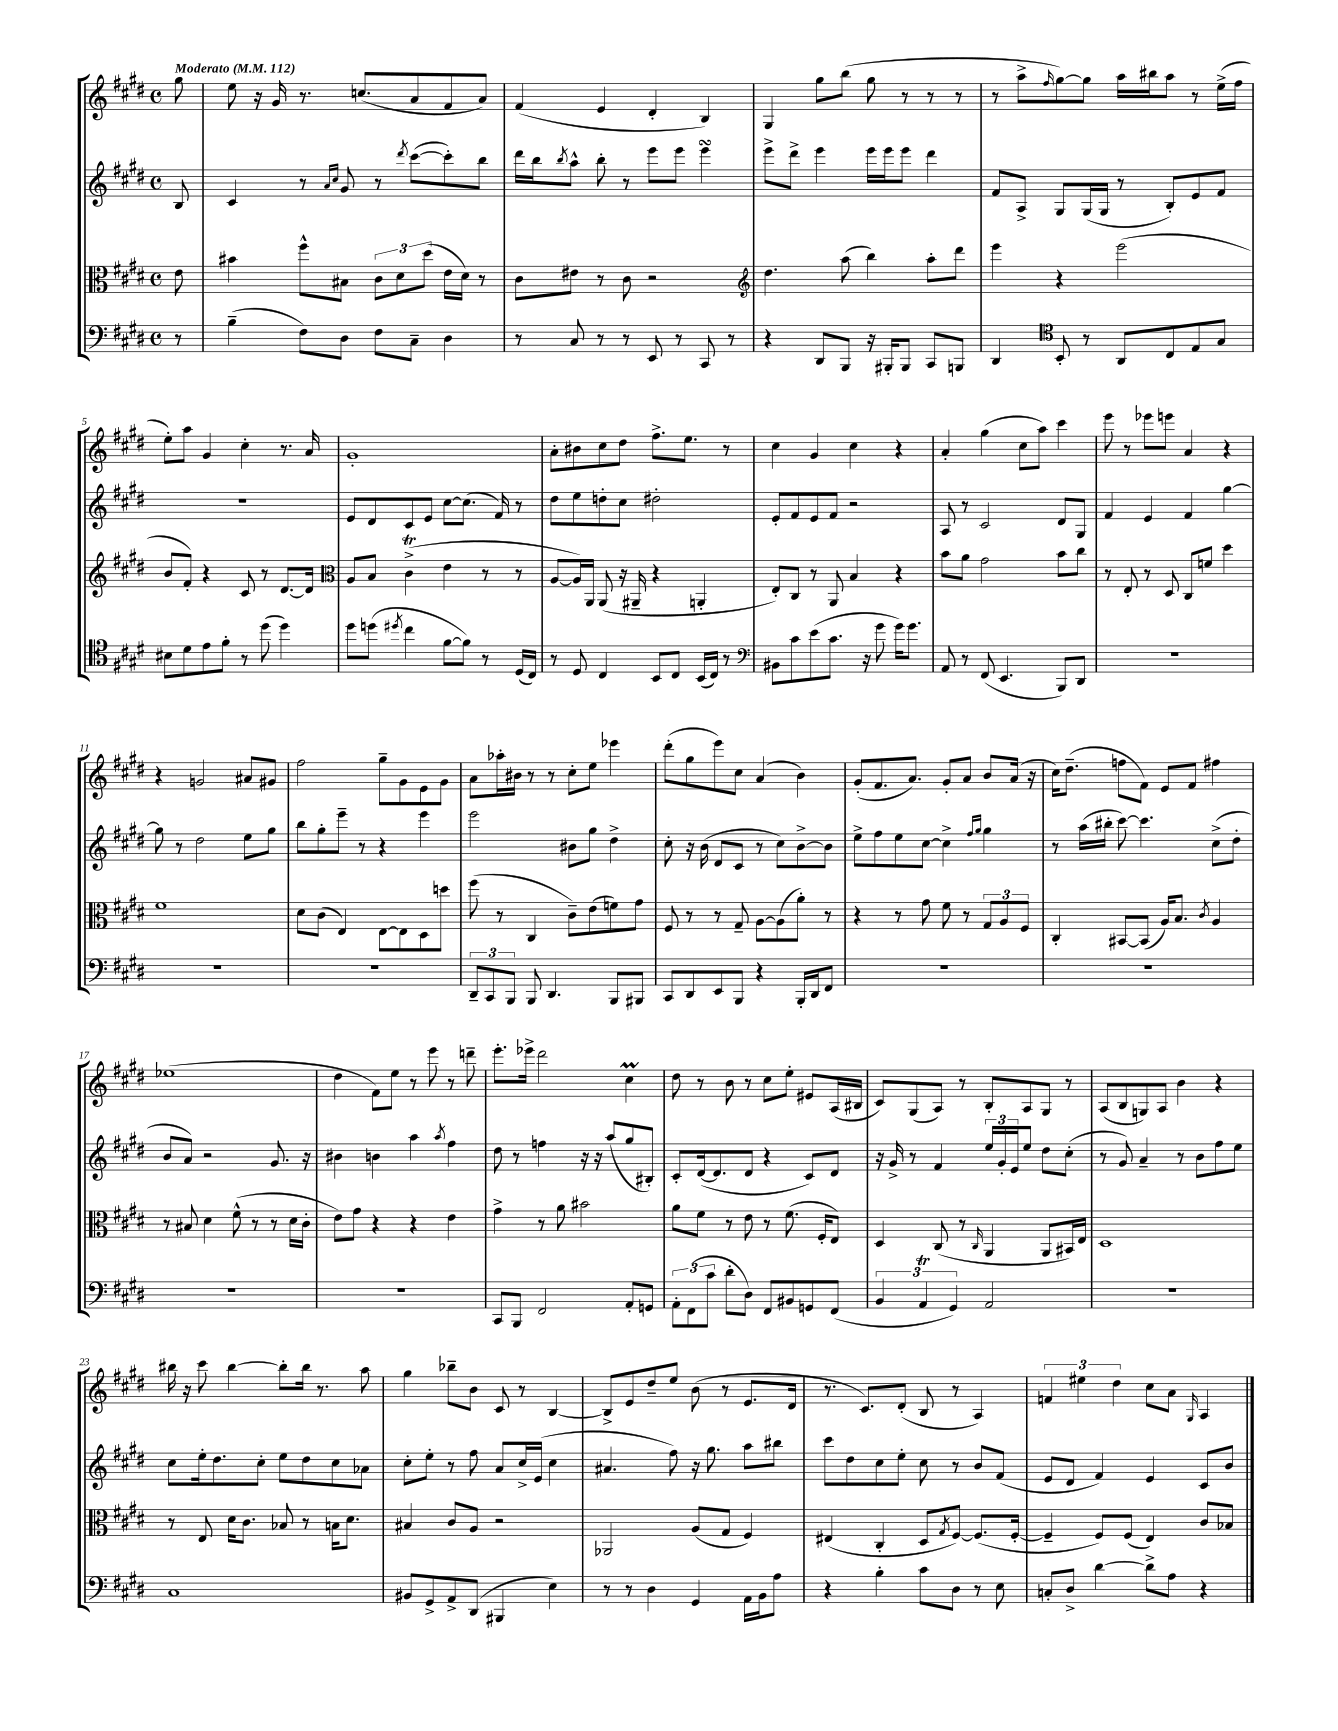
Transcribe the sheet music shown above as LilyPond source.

<<
\new StaffGroup <<
\new Staff = "s0" {
    \clef treble \key e \major \defaultTimeSignature \time 4/4 \partial 8 \tempo "Moderato" 4 = 112
    gis''8 |
    e''8 r16 gis'16 r8. c''8.( a'8 fis'8 a'8) |
    fis'4( e'4 dis'4-. b4) |
    gis4 gis''8 b''8( gis''8 r8 r8 r8 |
    r8 a''8-> \grace { fis''16 } gis''8~) gis''8 a''16 bis''16 a''8 r8 e''16->( fis''16 |
    e''8-.) a''8 gis'4 cis''4-. r8. a'16 |
    gis'1-. |
    a'8-. bis'8 cis''8 dis''8 fis''8.-> e''8. r8 |
    cis''4 gis'4 cis''4 r4 |
    a'4-. gis''4( cis''8 a''8) cis'''4 |
    e'''8 r8 ees'''8 e'''8 a'4 r4 |
    r4 g'2 ais'8 gis'8 |
    fis''2 gis''8-- gis'8 e'8 gis'8 |
    a'8 aes''16-. bis'16 r8 r8 cis''8-. e''8 ees'''4 |
    dis'''8-.( gis''8 e'''8) cis''8 a'4( b'4) |
    gis'8-.( fis'8. a'8.) gis'8-. a'8 b'8 a'16( r16 |
    cis''16) dis''8.--( f''8 fis'8) e'8 fis'8 fis''4 |
    ees''1( |
    dis''4 fis'8) e''8 r8 e'''8 r8 d'''8-- |
    e'''8.-. ees'''16-> dis'''2 cis''4\prall |
    dis''8 r8 b'8 r8 cis''8 e''8-. eis'8 a16( bis16 |
    cis'8) gis8( a8) r8 b8-. a8 gis8 r8 |
    a8( b8 g8) a8 b'4 r4 |
    bis''16 r16 cis'''8 bis''4~ bis''8-. bis''16 r8. a''8 |
    gis''4 bes''8-- b'8 cis'8 r8 b4~ |
    b8-> e'8 dis''8-- e''8 b'8( r8 e'8. dis'16 |
    r8. cis'8.) dis'8-.( b8 r8 a4) |
    \tuplet 3/2 { f'4 eis''4 dis''4 } cis''8 a'8 \grace { gis16 } a4 \bar "|." |
}
\new Staff = "s1" {
    \clef treble \key e \major \defaultTimeSignature \time 4/4 \partial 8
    b8 |
    cis'4 r8 \grace { a'16 cis''16 } gis'8 r8 \acciaccatura { dis'''8 } cis'''8~( cis'''8-.) b''8 |
    dis'''16 b''16 \acciaccatura { b''8 } a''8-^ b''8-. r8 e'''8 e'''8 e'''4\turn |
    e'''8-> dis'''8-> e'''4 e'''16 e'''16 e'''8 dis'''4 |
    fis'8 a8-> gis8 gis16( gis16 r8 b8-.) e'8 fis'8 |
    r1 |
    e'8 dis'8 cis'8 e'8 cis''8~ cis''8.( fis'16) r8 |
    dis''8 e''8 d''8-. cis''8 dis''2-. |
    e'8-. fis'8 e'8 fis'8 r2 |
    a8 r8 cis'2 dis'8 gis8 |
    fis'4 e'4 fis'4 gis''4~ |
    gis''8 r8 dis''2 e''8 gis''8 |
    b''8 gis''8-. e'''8-- r8 r4 e'''4 |
    e'''2 bis'8 gis''8 dis''4-> |
    cis''8-. r16 b'16( dis'8 cis'8 r8 cis''8) b'8~-> b'8 |
    e''8-> fis''8 e''8 cis''8~ cis''4-> \grace { fis''16 gis''16 } gis''4 |
    r8 a''16( bis''16-. cis'''8~) cis'''4. cis''8->( dis''8-. |
    b'8 a'8) r2 gis'8. r16 |
    bis'4 b'4 a''4 \acciaccatura { a''8 } fis''4 |
    dis''8 r8 f''4 r16 r16 a''8( gis''8 bis8-.) |
    cis'8-. dis'16~( dis'8. dis'8 r4 cis'8) dis'8 |
    r16 gis'16-> r8 fis'4 \tuplet 3/2 { e''16 gis'16-. e'16 } e''8 dis''8 cis''8-.( |
    r8 gis'8) a'4-- r8 b'8 fis''8 e''8 |
    cis''8 e''16-. dis''8. cis''8-. e''8 dis''8 cis''8 aes'8 |
    cis''8-. e''8-. r8 fis''8 a'8 cis''16-> e'16( cis''4 |
    ais'4. fis''8) r16 gis''8. a''8 bis''8 |
    cis'''8 dis''8 cis''8 e''8-. cis''8 r8 b'8 fis'8( |
    e'8 dis'8 fis'4) e'4 cis'8 b'8 \bar "|." |
}
\new Staff = "s2" {
    \clef alto \key e \major \defaultTimeSignature \time 4/4 \partial 8
    e'8 |
    bis'4 fis''8-^ bis8 \tuplet 3/2 { cis'8 dis'8 dis''8( } e'16 dis'16) r8 |
    cis'8 eis'8 r8 cis'8 r2 |
    \clef treble dis''4. a''8( b''4) a''8-. dis'''8 |
    e'''4 r4 e'''2( |
    b'8 fis'8-.) r4 cis'8 r8 dis'8.~ dis'16 |
    \clef alto a8 b8 cis'4->\trill( e'4 r8 r8 |
    a8~ a16) a,16 a,8( r16 ais,16-- r4 a,4-. |
    e8-.) cis8 r8 a,8 b4 r4 |
    b'8 a'8 gis'2 b'8 cis''8 |
    r8 e8-. r8 dis8 cis8 f'8 dis''4 |
    fis'1 |
    dis'8 cis'8( e4) e8~ e8 dis8 d''8 |
    fis''8( r8 cis4 cis'8--) e'8( f'8) gis'8 |
    fis8 r8 r8 gis8-- a8~ a8( a'8-.) r8 |
    r4 r8 gis'8 fis'8 r8 \tuplet 3/2 { gis8 a8 fis8 } |
    cis4-. bis,8~ bis,8( a16) b8. \acciaccatura { cis'8 } a4 |
    r8 bis8 dis'4 fis'8-^( r8 r8 dis'16 cis'16-. |
    e'8) gis'8 r4 r4 e'4 |
    gis'4-> r8 a'8 bis'2 |
    a'8 fis'8 r8 e'8 r8 fis'8.( fis16-. e8) |
    dis4 cis8( r8 \grace { cis16 } a,4 a,8 bis,16) e16 |
    dis1 |
    r8 e8 dis'16 cis'8. bes8 r8 b16 dis'8. |
    bis4 cis'8 a8 r2 |
    aes,2 a8( gis8 fis4) |
    eis4( cis4-. dis8 \acciaccatura { gis8 } fis8~) fis8.( fis16~-. |
    fis4-- fis8) fis8( e4) cis'8 bes8 \bar "|." |
}
\new Staff = "s3" {
    \clef bass \key e \major \defaultTimeSignature \time 4/4 \partial 8
    r8 |
    b4--( fis8) dis8 fis8 cis8-- dis4 |
    r8 cis8 r8 r8 e,8 r8 cis,8 r8 |
    r4 dis,8 b,,8 r16 bis,,16-. bis,,8 cis,8 b,,8 |
    dis,4 \clef tenor b,8-. r8 a,8 cis8 e8 gis8 |
    bis8 dis'8 e'8 fis'8-. r8 dis''8( dis''4) |
    dis''8 d''8( \acciaccatura { dis''8 } cis''4 fis'8~ fis'8) r8 dis16( cis16) |
    r8 dis8 cis4 b,8 cis8 b,16( cis16) r8 |
    \clef bass bis,8 cis'8 e'8( cis'8. r16 gis'8 gis'16) gis'8. |
    a,8 r8 fis,8( e,4. b,,8) dis,8 |
    R1 |
    R1 |
    R1 |
    \tuplet 3/2 { dis,8-- cis,8 b,,8 } b,,8 dis,4. b,,8 bis,,8 |
    cis,8 dis,8 e,8 b,,8 r4 b,,16-. dis,16 fis,8 |
    R1 |
    R1 |
    R1 |
    R1 |
    cis,8 b,,8 fis,2 a,8-. g,8 |
    \tuplet 3/2 { a,8-. fis,8( cis'8 } dis'8-. dis8) fis,8 bis,8 g,8 fis,8( |
    \tuplet 3/2 { b,4 a,4\trill gis,4) } a,2 |
    r1 |
    cis1 |
    bis,8 gis,8-> a,8-> dis,8( bis,,4 e4) |
    r8 r8 dis4 gis,4 a,16 b,16 a8 |
    r4 b4-. cis'8 dis8 r8 e8 |
    c8-. dis8-> dis'4~ dis'8-> a8 r4 \bar "|." |
}
>>
>>
